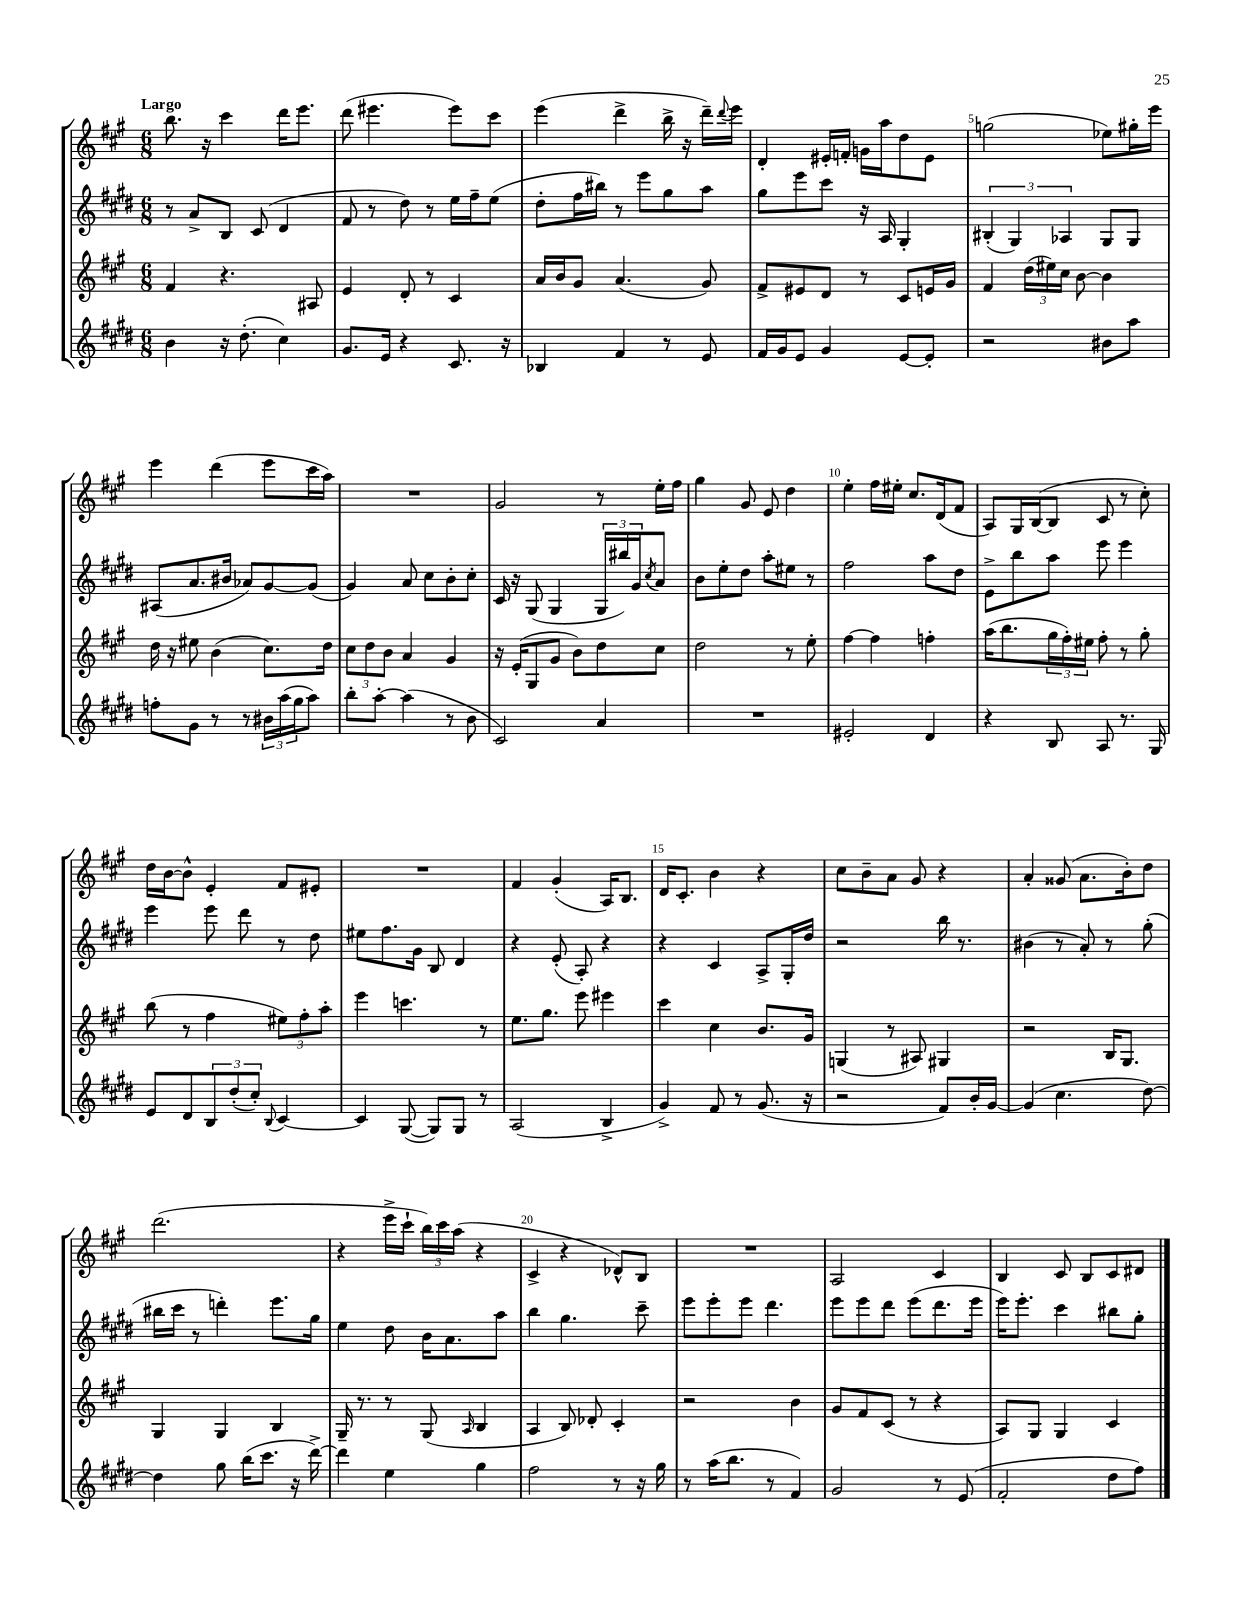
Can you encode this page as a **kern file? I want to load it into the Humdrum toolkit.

**kern	**kern	**kern	**kern
*staff4	*staff3	*staff2	*staff1
*clefG2	*clefG2	*clefG2	*clefG2
*k[f#c#g#d#]	*k[f#c#g#]	*k[f#c#g#d#]	*k[f#c#g#]
*M6/8	*M6/8	*M6/8	*M6/8
4b\	4f#/	8r	8.bb\
.	.	8a^/L	.
.	.	.	16r
16r	4.r	8B/J	4ccc#\
(8.dd#'\	.	.	.
.	.	(8c#/	.
4cc#\)	.	4d#/	16ddd\LK
.	.	.	8.eee\J
.	8A#/	.	.
=	=	=	=
8.g#/L	4e/	8f#/	(8ddd\
.	.	8r	4.eee#\
16e/Jk	.	.	.
4r	8d'/	8dd#\)	.
.	8r	8r	.
8.c#/	4c#/	16ee\LL	8eee#\L)
.	.	16ff#~\J	.
.	.	(8ee\J	8ccc#\J
16r	.	.	.
=	=	=	=
4B-/	16a/LL	8dd#'\L	(4eee\
.	16b/J	.	.
.	8g#/J	16ff#\L	.
.	.	16bb#\JJ)	.
4f#/	(4.a/	8r	4ddd^\
.	.	8eee\L	.
8r	.	8gg#\	16bb^\
.	.	.	16r
8e/	8g#/)	8aa\J	16ddd~\LL)
.	.	.	8qqddd/
.	.	.	16eee\JJ
=	=	=	=
16f#/LL	8f#^/L	8gg#\L	4d'/
16g#/J	.	.	.
8e/J	8e#/	8eee\	.
4g#/	8d/J	8ccc#\J	16e#'/LL
.	.	.	16f'/JJ
.	8r	16r	16g\LL
.	.	16A/	16aa\J
[8e/L	8c#/L	4G#'/	8dd\
8e'/]J	16e/L	.	8e#\J
.	16g#/JJ	.	.
=	=	=	=
2r	4f#/	(6B#'/	(2gg\
.	.	6G#/)	.
.	(24dd\LL	.	.
.	24ee#\)	.	.
.	24cc#\JJ	6A-/	.
.	[8b\	.	.
8b#\L	4b\]	8G#/L	8ee-\L)
8aa\J	.	8G#/J	16gg#'\L
.	.	.	16eee\JJ
=	=	=	=
8ff'\L	16dd\	(8A#/L	4eee\
.	16r	.	.
8g#\J	8ee#\	8.a/	.
8r	(4b\	.	(4ddd\
.	.	16b#/Jk	.
8r	.	8a-/L)	.
24b#\LL	8.cc#\L)	[8g#/	8eee\L
(24aa\	.	.	.
24gg#\J	.	.	.
8aa\J)	.	(8g#/]J	16ccc#\L
.	16dd\Jk	.	16aa\JJ)
=	=	=	=
8bb'\L	12cc#\L	4g#/)	2.r
.	12dd\	.	.
[8aa'\J	.	.	.
.	12b\J	.	.
(4aa\]	4a/	8a/	.
.	.	8cc#\L	.
8r	4g#/	8b'\	.
8b\	.	8cc#'\J	.
=	=	=	=
2c#/)	16r	16c#/	2g#/
.	(16e'/LK	16r	.
.	8G#/	(8G#/	.
.	8g#/J	4G#/	.
.	8b\L)	.	.
4a/	8dd\	24G#/LL	8r
.	.	24bb#/)	.
.	.	24g#/J	.
.	.	8qcc#/	.
.	8cc#\J	8a/J	16ee'\LL
.	.	.	16ff#\JJ
=	=	=	=
2.r	2dd\	8b\L	4gg#\
.	.	8ee'\	.
.	.	8dd#\J	8g#/
.	.	8aa'\L	8e/
.	8r	8ee#\J	4dd\
.	8ee'\	8r	.
=	=	=	=
2e#'/	[4ff#\	2ff#\	4ee'\
.	4ff#\]	.	16ff#\LL
.	.	.	16ee#'\JJ
.	.	.	8.cc#/L
4d#/	4ff'\	8aa\L	.
.	.	.	(16d/k
.	.	8dd#\J	8f#/J
=	=	=	=
4r	(16aa\LK	8e^\L	8A/L)
.	8.bb\	.	.
.	.	8bb\	16G#/L
.	.	.	([16B/J
8B/	24gg#\L	8aa\J	8B/]J
.	24ff#'\)	.	.
.	24ee#\JJ	.	.
8A/	8ff#'\	8eee\	8c#/
8.r	8r	4eee\	8r
.	8gg#'\	.	8cc#'\)
16G#/	.	.	.
=	=	=	=
8e/L	(8bb\	4eee\	16dd\LL
.	.	.	[16b\J
8d#/	8r	.	8b^^\]J
12B/	4ff#\	8eee\	4e'/
(12dd#'/	.	.	.
.	.	8ddd#\	.
12cc#'/J)	.	.	.
8qqB/	.	.	.
[4c#/	12ee#\L)	8r	8f#/L
.	12ff#'\	.	.
.	.	8dd#\	8e#'/J
.	12aa'\J	.	.
=	=	=	=
4c#/]	4eee\	8ee#\L	2.r
.	.	8.ff#\	.
([8G#/	4.ccc\	.	.
.	.	16g#\Jk	.
8G#/]L)	.	8B/	.
8G#/J	.	4d#/	.
8r	8r	.	.
=	=	=	=
(2A/	8.ee\L	4r	4f#/
.	8.gg#\J	.	.
.	.	(8e'/	(4g#'/
.	8eee\	8A'/)	.
4B^/	4eee#\	4r	16A/LK)
.	.	.	8.B/J
=	=	=	=
4g#^/)	4ccc#\	4r	16d/LK
.	.	.	8.c#'/J
8f#/	4cc#\	4c#/	4b\
8r	.	.	.
(8.g#/	8.b/L	8A^/L	4r
.	.	16G#'/L	.
16r	16g#/Jk	16dd#/JJ	.
=	=	=	=
2r	(4G/	2r	8cc#\L
.	.	.	8b~\
.	8r	.	8a\J
.	8A#/)	.	8g#/
8f#/L)	4G#/	16bb\	4r
.	.	8.r	.
16b'/L	.	.	.
[16g#/JJ	.	.	.
=	=	=	=
(4g#/]	2r	(4b#\	4a'/
4.cc#\	.	8r	(8g##/
.	.	8a'/)	8.a\L
.	16B/LK	8r	.
.	8.G#/J	.	16b'\k)
[8dd#\)	.	(8gg#'\	8dd\J
=	=	=	=
4dd#\]	4G#/	16bb#\LL	(2.ddd\
.	.	16ccc#\JJ	.
.	.	8r	.
8gg#\	4G#/	4ddd'\)	.
(16bb\LK	.	.	.
8.ccc#\J	.	.	.
.	4B/	8.eee\L	.
16r	.	.	.
[16ddd#^\)	.	16gg#\Jk	.
=	=	=	=
4ddd#\]	16G#~/	4ee\	4r
.	8.r	.	.
4ee\	8r	8dd#\	16eee^\LL
.	.	.	16ccc#`\JJ
.	(8G#/	16b\LK	24bb\LL)
.	.	.	24ccc#\
.	.	8.a\	.
.	.	.	(24aa\JJ
.	16qqA/	.	.
4gg#\	4B/	.	4r
.	.	8aa\J	.
=	=	=	=
2ff#\	4A/	4bb\	4c#^/
.	8B/)	4.gg#\	4r
.	8d-'/	.	.
8r	4c#'/	.	8d-^^/L)
16r	.	8ccc#~\	8B/J
16gg#\	.	.	.
=	=	=	=
8r	2r	8eee\L	2.r
(16aa\LK	.	8eee'\	.
8.bb\J	.	.	.
.	.	8eee\J	.
8r	.	4.ddd#\	.
4f#/)	4b\	.	.
=	=	=	=
2g#/	8g#/L	8eee\L	2A/
.	8f#/	8eee\	.
.	(8c#/J	8ddd#\J	.
.	8r	(8eee\L	.
8r	4r	8.ddd#\	4c#/
(8e/	.	.	.
.	.	16eee\Jk	.
=	=	=	=
2f#'/	8A/L)	16eee\LK)	4B/
.	.	8.eee'\J	.
.	8G#/J	.	.
.	4G#/	4ccc#\	8c#/
.	.	.	8B/L
8dd#\L	4c#/	8bb#\L	8c#/
8ff#\J)	.	8gg#'\J	8d#/J
==	==	==	==
*-	*-	*-	*-
